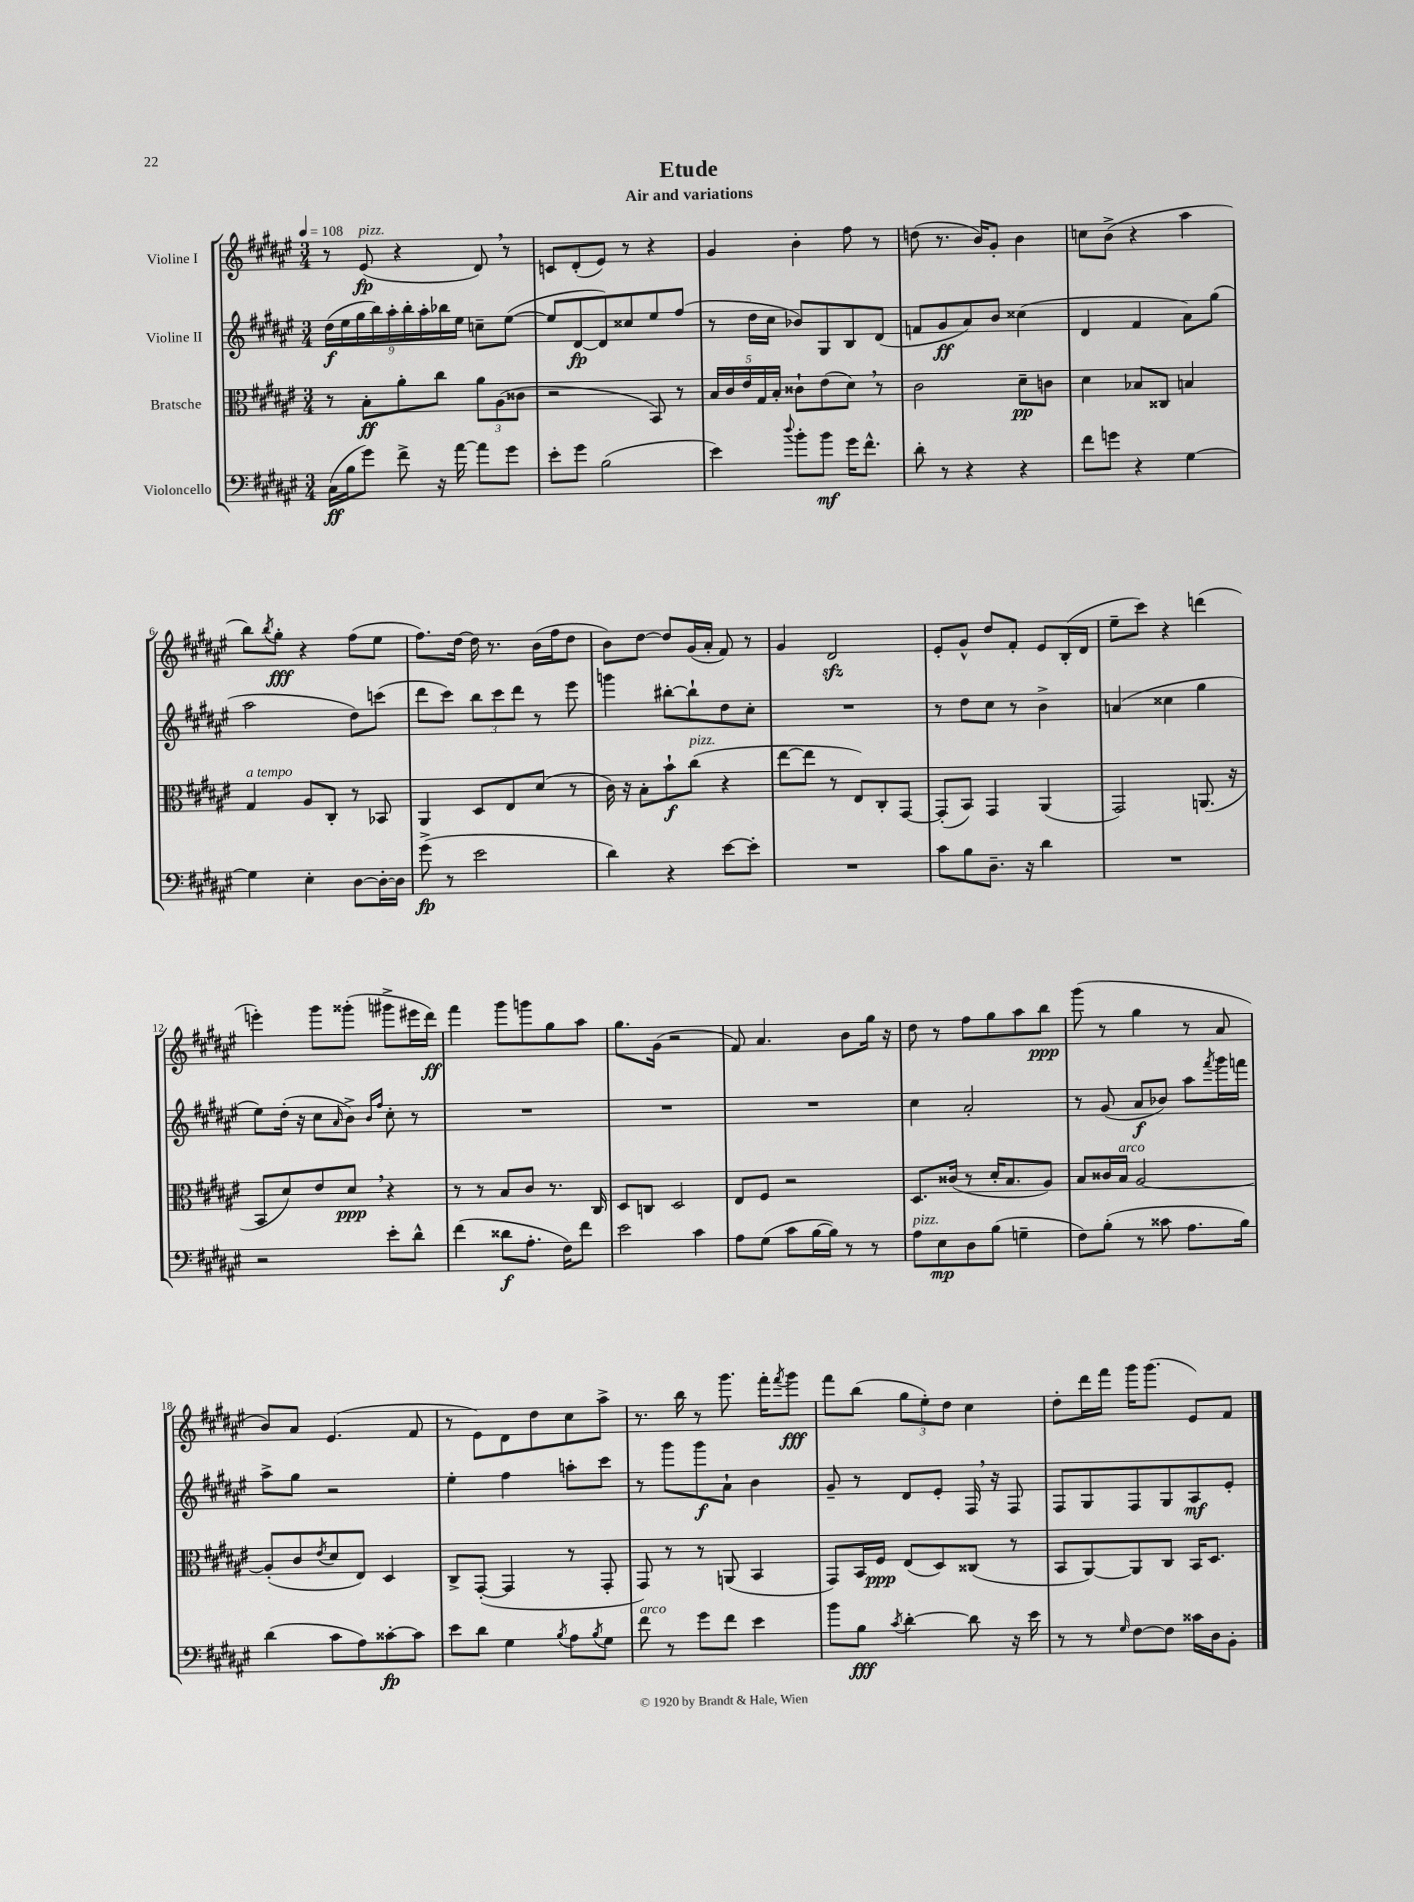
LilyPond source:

\header { title = "Etude" subtitle = "Air and variations" }
<<
\new StaffGroup <<
\new Staff = "s0" \with { instrumentName = "Violine I" } {
    \clef treble \key fis \major \numericTimeSignature \time 3/4 \tempo 4 = 108
    r8 eis'8\fp^\markup { \italic "pizz." }( r4 dis'8) \breathe r8 |
    c'8 dis'8-.( eis'8) r8 r4 |
    gis'4 b'4-. fis''8 r8 |
    d''8( r8. b'16) gis'8-. b'4 |
    c''8 b'8->( r4 ais''4 |
    b''8) \acciaccatura { b''8 } gis''8-.\fff r4 fis''8( eis''8 |
    fis''8.) dis''16~ dis''16 r8. b'16( fis''16 dis''8 |
    b'8) dis''8~ dis''8 gis'16( ais'16-. fis'8) r8 |
    gis'4 dis'2\sfz |
    eis'8-. gis'8-^ dis''8 fis'8-. eis'8 b16-.( dis'16 |
    eis''8-- cis'''8) r4 d'''4( |
    e'''4-.) gis'''8 gisis'''8-.( gis'''8-> eis'''16 dis'''16\ff) |
    fis'''4 gis'''8 g'''8 gis''8 ais''8 |
    gis''8. gis'16( r2 |
    fis'8) ais'4. b'8 gis''16 r16 |
    dis''8 r8 fis''8 gis''8 ais''8 b''8\ppp |
    gis'''8( r8 gis''4 r8 ais'8 |
    b'8) ais'8 eis'4.( fis'8 |
    r8 eis'8) dis'8 dis''8 cis''8 ais''8-> |
    r8. b''16 r8 gis'''8. fis'''16-. \acciaccatura { fis'''8 } gis'''8\fff |
    fis'''8 b''8( \tuplet 3/2 { gis''8 eis''8-.) dis''8 } cis''4 |
    dis''8-. dis'''16 fis'''16 gis'''16 gis'''8.( eis'8) fis'8 \bar "|." |
}
\new Staff = "s1" \with { instrumentName = "Violine II" } {
    \clef treble \key fis \major \numericTimeSignature \time 3/4
    \tuplet 9/8 { dis''16\f( eis''16 gis''16 b''16) ais''16-. b''16-. ais''16-. bes''16 eis''16 } c''8-- eis''8~( |
    eis''8 dis'8~\fp dis'8) cisis''8 eis''8 fis''8( |
    r8 dis''16 cis''16 bes'8) gis8 b8 dis'8( |
    f'8 gis'8\ff ais'8) b'8 cisis''4( |
    dis'4 fis'4 ais'8) gis''8( |
    ais''2 dis''8) c'''8( |
    dis'''8 cis'''8) \tuplet 3/2 { b''8 cis'''8 dis'''8 } r8 eis'''8 |
    g'''4 bis''8~-. bis''8-! dis''8 cis''8-. |
    R2. |
    r8 dis''8 cis''8 r8 b'4-> |
    a'4( cisis''4 gis''4 |
    eis''8) dis''16-.( r16 cis''8 \grace { ais'16 } b'8->) \grace { b'16 fis''16 } cis''8-. r8 |
    R2. |
    R2. |
    R2. |
    cis''4 ais'2-. |
    r8 gis'8( ais'8\f bes'8) ais''8 \acciaccatura { fis'''8 } gis'''16 f'''16 |
    ais''8-> gis''8 r2 |
    eis''4-. fis''4 a''8-. cis'''8 |
    r8 gis'''8 gis'''8\f ais'8-! b'4 |
    gis'8-- r8 dis'8 eis'8-. fis16 \breathe r16 fis8 |
    fis8 gis8 fis8 gis8 ais8\mf eis'8-. \bar "|." |
}
\new Staff = "s2" \with { instrumentName = "Bratsche" } {
    \clef alto \key fis \major \numericTimeSignature \time 3/4
    r8 b8-.\ff ais'8-. cis''8 \tuplet 3/2 { ais'8 ais8( cisis'8 } |
    r2 b,8) r8 |
    \tuplet 5/4 { b16 cis'16 eis'16 gis16 b16-. } cisis'8-! eis'8( dis'8) \breathe r8 |
    cis'2 dis'8--\pp c'8 |
    dis'4 bes8 cisis8 b4 |
    gis4^\markup { \italic "a tempo" } ais8 cis8-. r8 bes,8 |
    ais,4 dis8 eis8 dis'8( r8 |
    cis'16) r16 b8-. b'8-!\f cis''8^\markup { \italic "pizz." }( r4 |
    eis''8~ eis''8 r8 eis8) cis8-. gis,8~ |
    gis,8-.( b,8) gis,4 ais,4( |
    gis,2) a,8.( r16 |
    b,8 dis'8) eis'8 dis'8\ppp \breathe r4 |
    r8 r8 b8 cis'8 r8. cis16 |
    dis8 c8 dis2 |
    eis8 fis8 r2 |
    dis8. cisis'16( r8 dis'16-. b8. ais8) |
    b8 cisis'16 b16^\markup { \italic "arco" } ais2~ |
    ais8-.( cis'8 \acciaccatura { eis'8 } dis'8 eis8) dis4 |
    cis8-> gis,8~-.( gis,4 r8 gis,8-. |
    gis,8) r8 r8 a,8( b,4 |
    gis,8) b,16 fis16\ppp eis8( dis8) cisis8( r8 |
    b,8 ais,8~) ais,8 cis8 b,16 dis8. \bar "|." |
}
\new Staff = "s3" \with { instrumentName = "Violoncello" } {
    \clef bass \key fis \major \numericTimeSignature \time 3/4
    cis16\ff( b16 gis'8) fis'8-> r16 ais'16~ ais'8 gis'8 |
    eis'8-. gis'8 b2( |
    eis'4) \appoggiatura { dis''8 } b'8-. b'8\mf gis'16 fis'8.-^ |
    dis'8-. r8 r4 r4 |
    fis'8 g'8 r4 gis4~ |
    gis4 eis4-. dis8~ dis16~-. dis16 |
    gis'8->\fp( r8 eis'2 |
    dis'4) r4 eis'8~ eis'8-. |
    R2. |
    cis'8 b8 dis8.-- r16 dis'4 |
    R2. |
    r2 eis'8-. dis'8-^ |
    fis'4( disis'8\f ais8.-. fis16) fis'8 |
    eis'2 cis'4 |
    ais8 gis8( cis'8 b16~ b16) r8 r8 |
    ais8^\markup { \italic "pizz." } eis8\mp dis8 b8( g4-- |
    fis8) b8-.( r8 cisis'8 ais8. b16) |
    dis'4( cis'8 ais8) cisis'8~-.\fp cisis'8 |
    eis'8 dis'8 gis4 \acciaccatura { b8 } ais8 \acciaccatura { b8 } gis8 |
    fis'8^\markup { \italic "arco" } r8 gis'8 fis'8 eis'4 |
    b'8 b8\fff \acciaccatura { cis'8 } dis'4~-. dis'8 r16 eis'16 |
    r8 r8 \grace { gis16 } fis8~ fis8 cisis'16 dis16 b,8-. \bar "|." |
}
>>
>>
